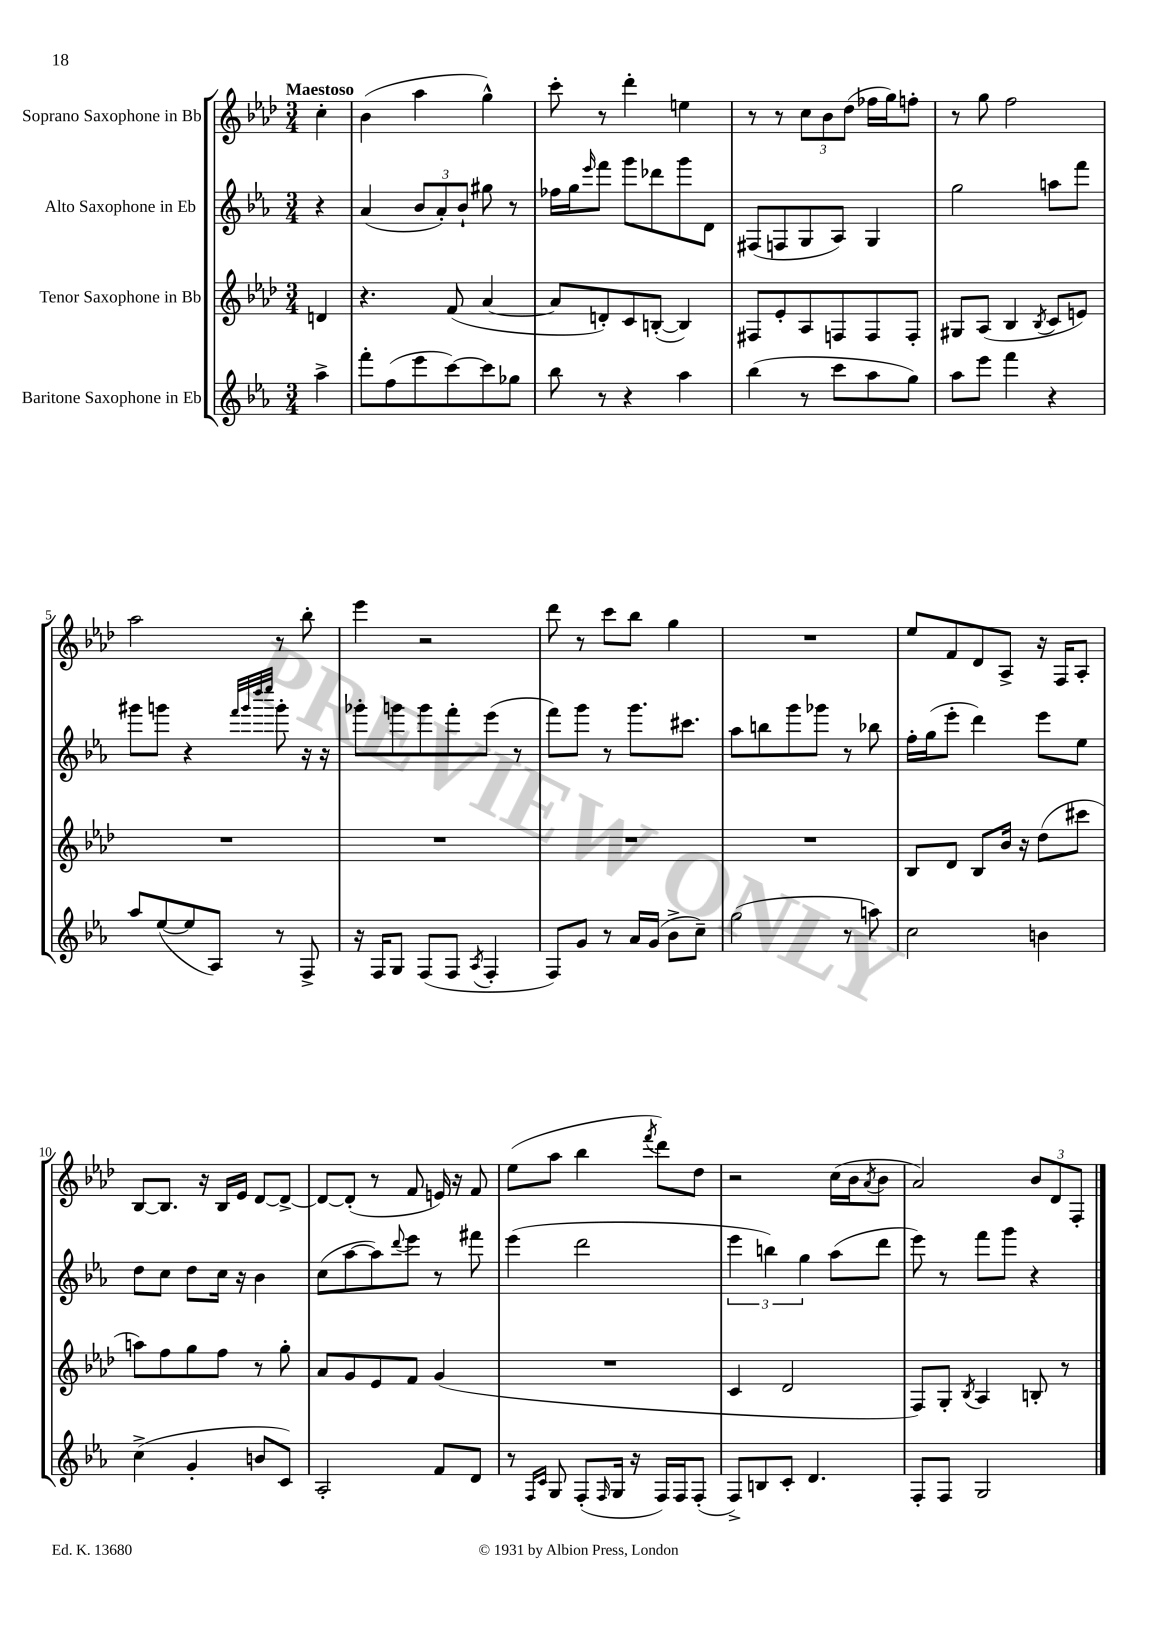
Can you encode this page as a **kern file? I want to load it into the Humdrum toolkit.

**kern	**kern	**kern	**kern
*part4	*part3	*part2	*part1
*staff4	*staff3	*staff2	*staff1
*I"Baritone Saxophone in Eb	*I"Tenor Saxophone in Bb	*I"Alto Saxophone in Eb	*I"Soprano Saxophone in Bb
*clefG2	*clefG2	*clefG2	*clefG2
*k[b-e-a-]	*k[b-e-a-d-]	*k[b-e-a-]	*k[b-e-a-d-]
*M3/4	*M3/4	*M3/4	*M3/4
=	=	=	=
!	!	!	!LO:TX:a:B:t=Maestoso
4aa-^\	4dn/	4r	4cc'\
=1	=1	=1	=1
8fff'\L	4.r	(4a-/	(4b-\
(8ff\	.	.	.
8eee-\	.	12b-/L	4aa-\
.	.	12a-'/)	.
[8ccc\)	(8f/	.	.
.	.	12b-`/J	.
8ccc\]	[4a-/	8gg#X\	4gg^^\)
8gg-X\J	.	8r	.
=2	=2	=2	=2
8bb-\	8a-/L]	16ff-X\LL	8ccc'\
.	.	16gg\J	.
.	.	16qqeee-/	.
8r	8dn'/)	8fff\J	8r
4r	8c/	8ggg\L	4ddd-'\
.	([8Bn'/J	8ddd-X\	.
4aa-\	4B/])	8ggg\	4een\
.	.	8d\J	.
=3	=3	=3	=3
(4bb-\	8F#X/L	(8F#X/L	8r
.	8e-'/	8Fn/	8r
8r	8A-/	8G/	12cc\L
.	.	.	12b-\
8ccc\L	8Fn/	8A-/J)	.
.	.	.	(12dd-\J
8aa-\	8F/	4G/	16ff-X\LL
.	.	.	16gg\J)
8gg\J)	8F'/J	.	8ffn'\J
=4	=4	=4	=4
8aa-\L	8G#X/L	2gg\	8r
8eee-\J	(8A-/J	.	8gg\
4fff\	4B-/	.	2ff\
.	8qB-/	.	.
4r	8c/L	8aan\L	.
.	8en/J)	8fff\J	.
!!LO:LB:g=z
=5	=5	=5	=5
8aa-/L	2.r	8ggg#X\L	2aa-\
([8ee-/	.	8gggn\J	.
8ee-/]	.	4r	.
8A-/J)	.	.	.
.	.	32qqfff/LLL	.
.	.	32qqggg/	.
.	.	32qqdddd/	.
.	.	32qqeeee-/JJJ	.
8r	.	8ggg'\	8r
8F^/	.	16r	8bb-'\
.	.	16r	.
=6	=6	=6	=6
16r	2.r	8ggg-X'\L	4eee-\
16F/KL	.	.	.
8G/J	.	8gggn\	.
(8F/L	.	8ggg\	2r
8F/J	.	8fff'\	.
8qA-/	.	.	.
4F'/	.	(8eee-\J	.
.	.	8r	.
=7	=7	=7	=7
8F/L)	2.r	8fff\L)	8ddd-\
8g/J	.	8ggg\J	8r
8r	.	8r	8ccc\L
16a-/LL	.	8.ggg\L	8bb-\J
(16g/JJ	.	.	.
8b-^\L	.	.	4gg\
.	.	8.ccc#X\J	.
8cc~\J)	.	.	.
=8	=8	=8	=8
(2gg\	2.r	8aa-\L	2.r
.	.	8bbn\	.
.	.	8ggg\	.
.	.	8ggg-X\J	.
8r	.	8r	.
8aan\)	.	8bb-X\	.
=9	=9	=9	=9
2cc\	8B-/L	16ff'\LL	8ee-/L
.	.	(16gg\J	.
.	8d-/J	8eee-'\J	8f/
.	8B-/L	4ddd\)	8d-/
.	16b-/Jk	.	8A-^/J
.	16r	.	.
4bn\	(8dd-\L	8eee-\L	16r
.	.	.	16F/KL
.	8ccc#X\J	8ee-\J	8A-'/J
!!LO:LB:g=z
=10	=10	=10	=10
(4cc^\	8aan\L)	8dd\L	[8B-/L
.	8ff\	8cc\J	8.B-/J]
4g'/	8gg\	8dd\L	.
.	.	.	16r
.	8ff\J	16cc\Jk	16B-/LL
.	.	16r	16e-/JJ
8bn/L	8r	4b-\	[8d-/L
8c/J)	8gg'\	.	8d-^/J_
=11	=11	=11	=11
2A-'/	8a-/L	(8cc\L	8d-/L_
.	8g/	[8aa-\	(8d-'/J]
.	8e-/	8aa-\])	8r
.	.	8qqddd/	.
.	8f/J	8eee-\J	8f/
8f/L	(4g/	8r	16en/)
.	.	.	16r
8d/J	.	8fff#X\	8f/
=12	=12	=12	=12
8r	2.r	(4eee-\	(8ee-\L
16qqF/LL	.	.	.
16qqc/JJ	.	.	.
8G/	.	.	8aa-\J
(8F'/L	.	2ddd\	4bb-\
16qqF/	.	.	.
16G/Jk	.	.	.
16r	.	.	.
.	.	.	8qfff/
16F/LL)	.	.	8ddd-\L)
16F/J	.	.	.
(8F'/J	.	.	8dd-\J
=13	=13	=13	=13
8F^/L)	4c/	6eee-\	2r
8Bn/	.	.	.
.	.	6bbn\)	.
8c'/J	2d-/	.	.
.	.	6gg\	.
4.d/	.	.	.
.	.	(8aa-\L	(16cc\LL
.	.	.	16b-\J
.	.	.	8qa-/
.	.	8ddd\J	8b-\J
=14	=14	=14	=14
8F'/L	8F/L)	8eee-\)	2a-/)
8F/J	8G'/J	8r	.
.	8qB-/	.	.
2G/	4A-/	8fff\L	.
.	.	8ggg\J	.
.	8Bn'/	4r	12b-/L
.	.	.	12d-/
.	8r	.	.
.	.	.	12F'/J
==	==	==	==
*-	*-	*-	*-
